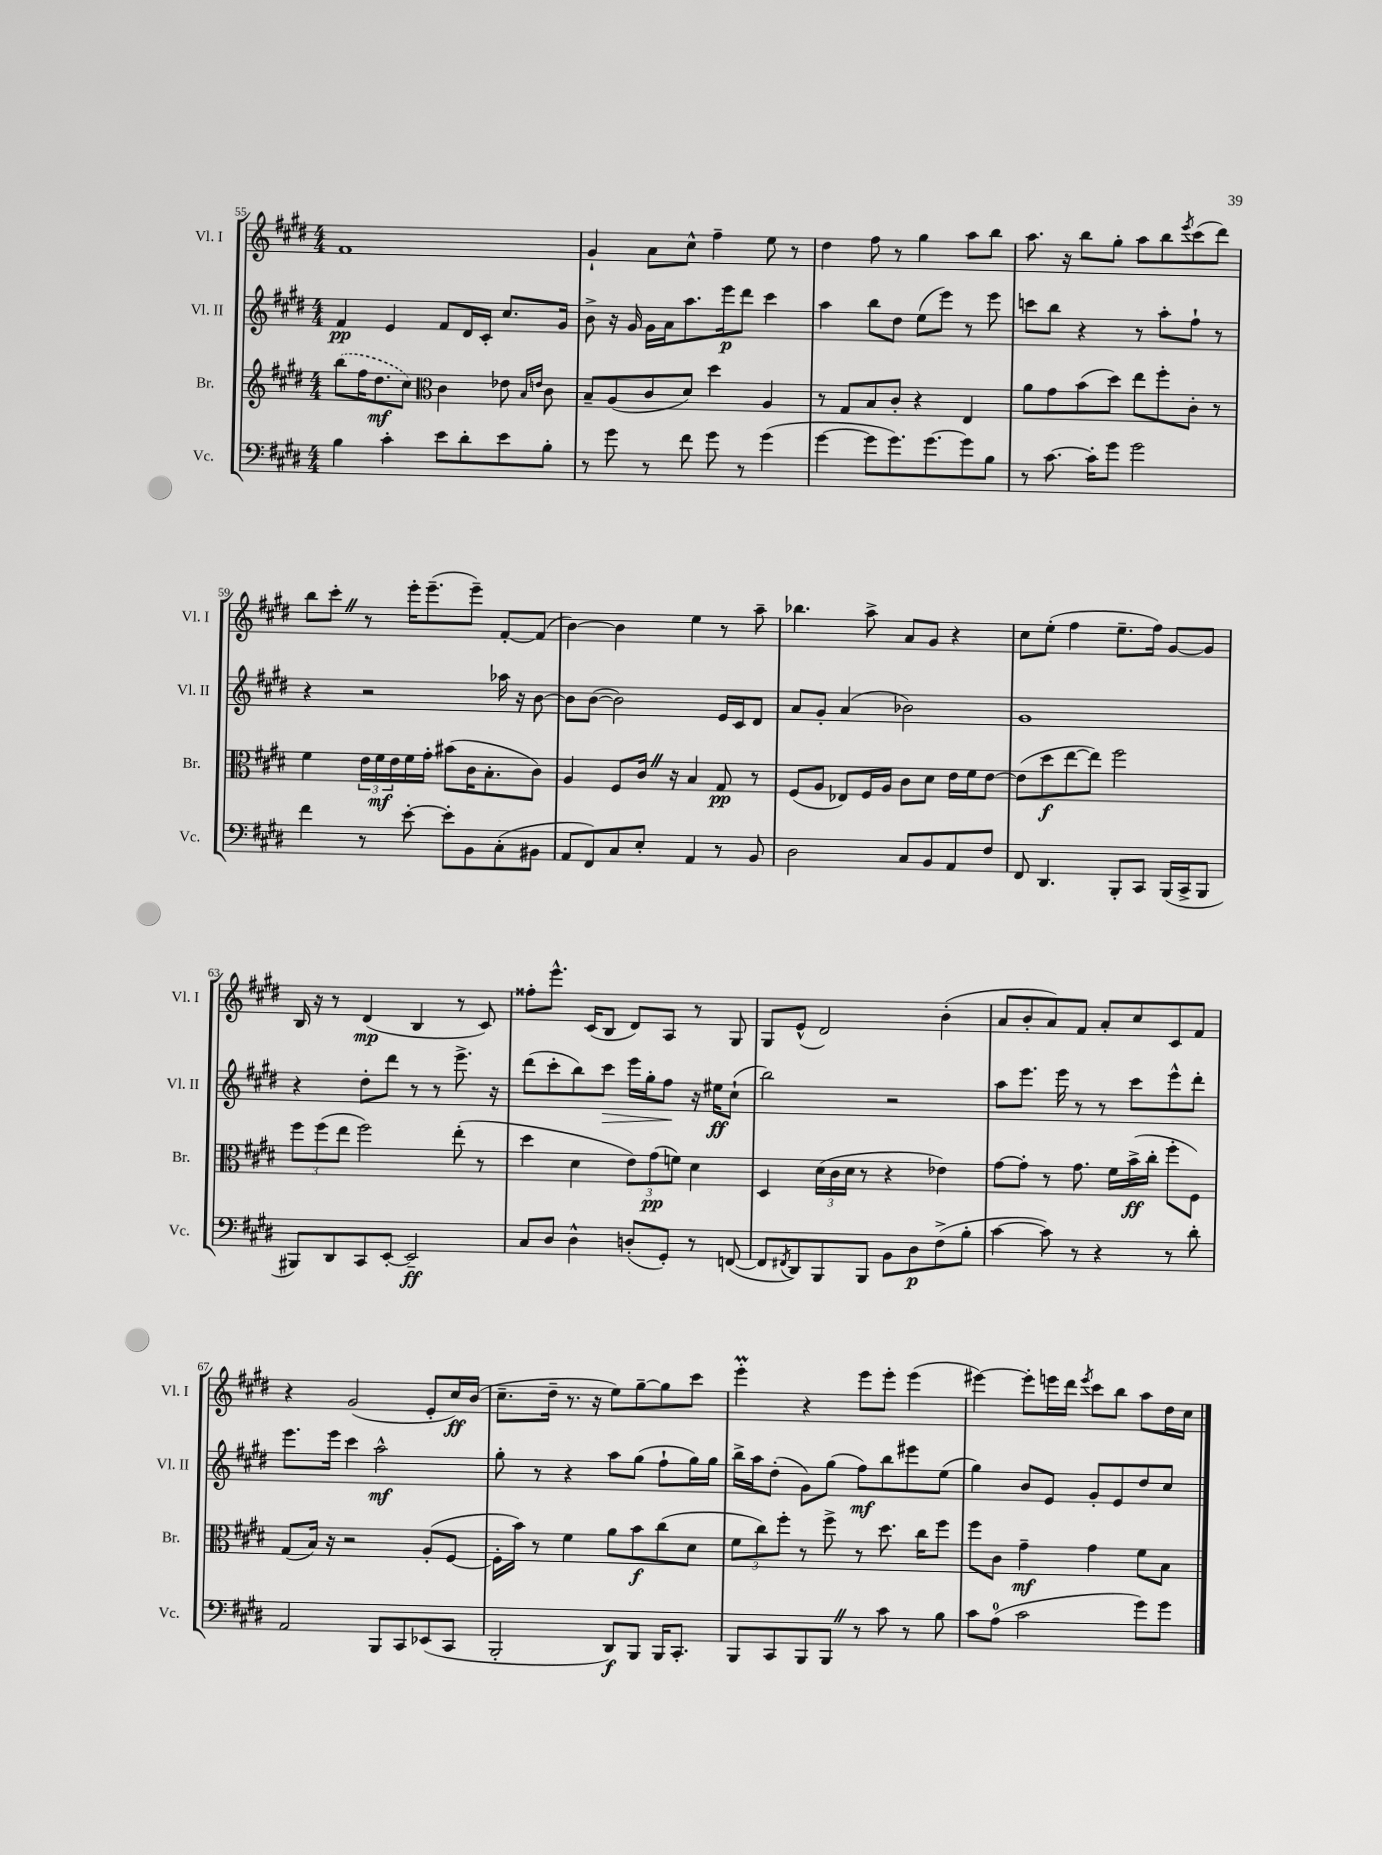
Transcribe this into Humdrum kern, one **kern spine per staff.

**kern	**kern	**kern	**kern
*staff4	*staff3	*staff2	*staff1
*clefF4	*clefG2	*clefG2	*clefG2
*k[f#c#g#d#]	*k[f#c#g#d#]	*k[f#c#g#d#]	*k[f#c#g#d#]
*M4/4	*M4/4	*M4/4	*M4/4
4B	(8bb	4f#	1f#
.	16ff#	.	.
.	8.dd#	.	.
4c#'	.	4e	.
.	8cc#)	.	.
*	*clefC3	*	*
8e	4c#	8f#	.
8d#'	.	16d#	.
.	.	16c#'	.
8e	8e-	8.cc#	.
.	16qqB	.	.
.	16qqe	.	.
8B'	8c#	.	.
.	.	16g#	.
=	=	=	=
8r	8B~	8b^	4g#`
8g#	(8A	16r	.
.	.	16g#	.
8r	8c#	16g#	8a
.	.	16a	.
8f#	8d#)	8.aa	8cc#^^
8g#	4dd#	.	4ff#~
.	.	16eee	.
8r	.	8ddd#	.
(4g#	4A	4ccc#	8ee
.	.	.	8r
=	=	=	=
[4g#	8r	4aa	4dd#
.	8G#	.	.
8g#]	8B	8bb	8ff#
8.g#)	8c#'	8dd#	8r
.	4r	(8ee	4gg#
[8.g#	.	.	.
.	.	8eee)	.
8g#]	4E	8r	8aa
8B	.	8eee	8bb
=	=	=	=
8r	8a	8ccc	8.aa
[8.c#	8g#	8bb	.
.	.	.	16r
.	(8b	4r	8bb
16c#']	.	.	.
8g#	8dd#)	.	8gg#'
2g#	8ee	8r	8aa
.	8ff#'	8aa'	8bb
.	.	.	8qeee
.	8c#'	8ff#`	(8ccc#
.	8r	8r	8ddd#)
=	=	=	=
4f#	4f#	4r	8bb
.	.	.	8ccc#'
8r	24e	2r	8r
.	24f#	.	.
.	24e	.	.
[8e'	16f#	.	16eee'
.	16g#'	.	(8.eee~
8e']	(8b#	.	.
8BB	16c#	.	8eee~)
.	8.B'	.	.
(8C#'	.	16aa-	[8f#'
.	.	16r	.
8BB#	8c#)	[8b	(8f#]
=	=	=	=
8AA	4A	8b]	[4b)
8FF#)	.	([8b	.
8C#	8F#	2b])	4b]
8E'	16c#	.	.
.	16r	.	.
4AA	4B	.	4ee
8r	8G#	16e	8r
.	.	16c#	.
8BB	8r	8d#	8aa~
=	=	=	=
2D#	(8F#	8a	4.bb-
.	8A	8g#'	.
.	8E-)	(4a	.
.	16F#	.	8aa^
.	16A	.	.
8C#	8c#	2b-)	8a
8BB	8d#	.	8g#
8AA	16e	.	4r
.	16f#	.	.
8F#	[8e	.	.
=	=	=	=
8FF#	(8e]	1g#	8cc#
4.DD#	8dd#	.	(8ee'
.	[8ee	.	4ff#
.	8ee])	.	.
8BBB'	2ff#	.	8.ee~
8CC#	.	.	.
.	.	.	16ff#)
(16BBB	.	.	[8g#
16CC#^	.	.	.
8BBB	.	.	8g#]
=	=	=	=
8BBB#)	12ff#	4r	16B
.	.	.	16r
.	(12ff#	.	.
8DD#	.	.	8r
.	12ee	.	.
8CC#	2ff#)	8dd#'	(4d#
[8EE'	.	8ddd#	.
2EE~]	.	8r	4B
.	.	8r	.
.	(8ee'	8.eee^	8r
.	8r	.	8c#)
.	.	16r	.
=	=	=	=
8C#	4dd#	(8ddd#	8ff##'
8D#	.	8ccc#'	8.eee^^
4D#^^	4d#	8bb)	.
.	.	.	(16c#
.	.	8ccc#	8B
(8D'	12e)	16eee	8d#)
.	.	16gg#'	.
.	(12g#	.	.
8GG#')	.	8ff#	8A
.	12f)	.	.
8r	4d#	16r	8r
.	.	16ee#	.
([8FF	.	(8cc#`	8G#
=	=	=	=
8FF]	4D#	2bb)	8G#
8qFF#	.	.	.
8DD#)	.	.	(8e^^
8BBB	(24d#	.	2d#)
.	24c#	.	.
.	24d#	.	.
8BBB	8r	.	.
8BB	4r	2r	.
8D#	.	.	.
(8F#^	4e-)	.	(4b'
8B'	.	.	.
=	=	=	=
[4c#	[8g#	8aa	8a
.	8g#']	8.eee	8b'
8c#])	8r	.	8a)
.	.	16eee	.
8r	8.g#	8r	8f#
4r	.	8r	8a'
.	16f#	.	.
.	(16b^	8ccc#	8cc#
.	16cc#'	.	.
8r	8ff#'	8eee^^	8c#
8d#'	8F#)	8ddd#'	8f#
=	=	=	=
2AA	(8G#	8.eee	4r
.	16B)	.	.
.	16r	16eee	.
.	2r	4ccc#	(2g#
8BBB	.	2aa^^	.
8CC#	.	.	.
(8EE-	(8A'	.	8e'
8CC#	[8F#	.	16cc#)
.	.	.	(16b
=	=	=	=
2BBB'	16F#']	8gg#'	8.cc#~
.	16b)	.	.
.	8r	8r	.
.	.	.	16dd#~
.	4f#	4r	8.r
.	.	.	16r
8DD#)	8a	8aa	8ee)
8BBB	8b	(8gg#	[8gg#~
16BBB	(8cc#	8ff#`	8gg#]
8.CC#'	.	.	.
.	8d#	16gg#)	8ccc#
.	.	16gg#	.
=	=	=	=
8BBB	12f#	16bb^	4eee'
.	.	16aa	.
.	12cc#)	.	.
8CC#	.	(8dd#'	.
.	12ff#'	.	.
8BBB	8r	8g#)	4r
8BBB	8ff#^	(8gg#	.
8r	8r	8ff#)	8eee
8c#	8.dd#	8bb	8eee'
8r	.	8eee#	(4eee
.	16cc#	.	.
8B	8ff#	(8ee	.
=	=	=	=
8c#	8ff#	4gg#)	[4eee#)
(8A	8c#	.	.
2c#	4g#~	8b	8eee#']
.	.	8e	16eee
.	.	.	16ddd#
.	.	.	8qeee
.	4g#	8g#'	8ccc#
.	.	8e	8bb
8g#)	8f#	8dd#	8aa
8g#	8B	8cc#	16dd#
.	.	.	16cc#
==	==	==	==
*-	*-	*-	*-
